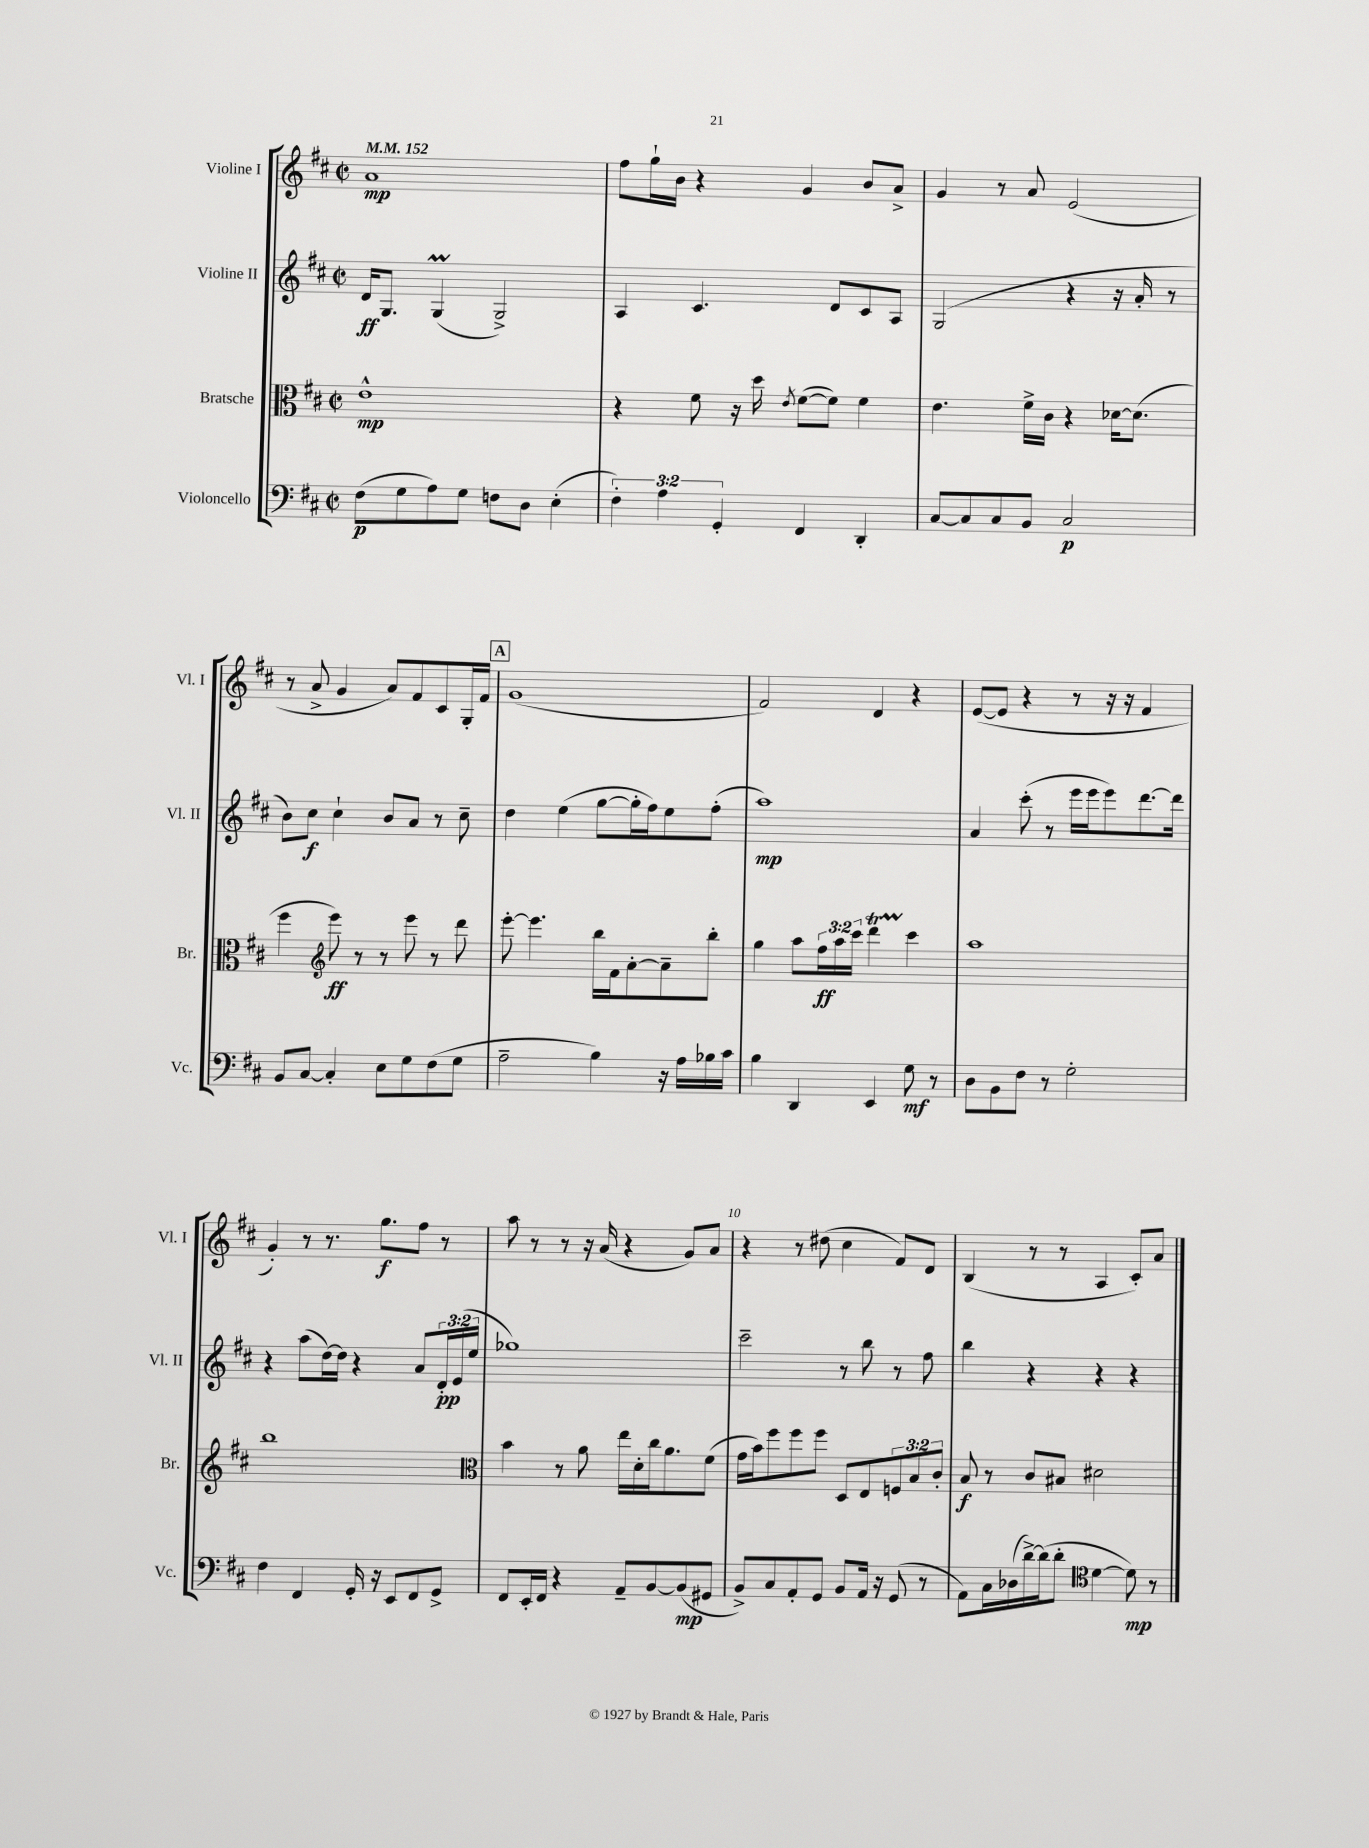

**kern	**kern	**kern	**kern
*staff4	*staff3	*staff2	*staff1
*clefF4	*clefC3	*clefG2	*clefG2
*k[f#c#]	*k[f#c#]	*k[f#c#]	*k[f#c#]
*M2/2	*M2/2	*M2/2	*M2/2
*met(c|)	*met(c|)	*met(c|)	*met(c|)
*MM152	*MM152	*MM152	*MM152
(8F#	1e^^	16d	1a
.	.	8.G	.
8G	.	.	.
8A)	.	(4G	.
8G	.	.	.
8F	.	2G^)	.
8D	.	.	.
(4E'	.	.	.
=	=	=	=
6F#')	4r	4A	8ff#
.	.	.	16gg`
6A	.	.	.
.	.	.	16b
.	8f#	4.c#	4r
6GG'	.	.	.
.	16r	.	.
.	16dd	.	.
.	8qe	.	.
4FF#	([8f#	.	4g
.	8f#])	8d	.
4DD'	4f#	8c#	8b
.	.	8A	8a^
=	=	=	=
[8C#	4.e	(2G	4g
8C#]	.	.	.
8C#	.	.	8r
8BB	16f#^	.	8a
.	16c#	.	.
2C#	4r	4r	(2e
.	[16d-	16r	.
.	(8.d-]	16a'	.
.	.	8r	.
=	=	=	=
8BB	4ff#	8b)	8r
[8C#	.	8cc#	8a^
*	*clefG2	*	*
4C#']	8eee)	4cc#`	4g
.	8r	.	.
8E	8r	8b	8a)
8G	8eee	8a	8f#
(8F#	8r	8r	8c#
8G	8ddd	8cc#~	16G'
.	.	.	16f#
=	=	=	=
2A~	[8eee'	4dd	(1g
.	4.eee]	.	.
.	.	(4ee	.
4B)	16bb	[8gg	.
.	16f#	.	.
.	[8a'	16gg']	.
.	.	16ff#)	.
16r	8a~]	8ee	.
16A	.	.	.
16B-	8bb'	(8ff#'	.
16c#	.	.	.
=	=	=	=
4B	4gg	1aa)	2f#)
4DD	8aa	.	.
.	24ff#	.	.
.	24aa	.	.
.	24ccc#	.	.
4EE	4ddd	.	4d
8G	4ccc#	.	4r
8r	.	.	.
=	=	=	=
8D	1aa	4a	([8e
8BB	.	.	8e]
8F#	.	(8ccc#'	4r
8r	.	8r	.
2G'	.	16eee	8r
.	.	16eee	.
.	.	8eee)	16r
.	.	.	16r
.	.	[8.ddd	4f#
.	.	16ddd]	.
=	=	=	=
4F#	1bb	4r	4g')
4FF#	.	(8aa	8r
.	.	[16dd)	8.r
.	.	16dd]	.
16GG'	.	4r	.
16r	.	.	8.gg
8EE	.	.	.
8FF#	.	8a	8ff#
8GG^	.	24d'	8r
.	.	(24e	.
.	.	24ee	.
=	=	=	=
*	*clefC3	*	*
8FF#	4b	1gg-)	8aa
16EE'	.	.	8r
16FF#	.	.	.
4r	8r	.	8r
.	8a	.	16r
.	.	.	(16a
8AA~	16ee	.	4r
.	16d'	.	.
[8BB	16cc#	.	.
.	8.a	.	.
(8BB]	.	.	8g)
8GG#	(8f#	.	8a
=	=	=	=
8BB^)	16g	2ccc#~	4r
.	16b)	.	.
8C#	8ff#	.	.
8AA'	8ff#	.	8r
8GG	8ff#	.	(8dd#
8BB	8D	8r	4cc#
16AA	8E	8bb	.
16r	.	.	.
(8GG	12F	8r	8f#)
.	12B	.	.
8r	.	8ff#	8d
.	12c#'	.	.
=	=	=	=
8AA)	8B	4bb	(4B
16C#	8r	.	.
(16D-	.	.	.
[16d^)	8c#	4r	8r
(16d]	.	.	.
8d'	8B#	.	8r
*clefC4	*	*	*
[4d	2d#	4r	4A
8d])	.	4r	8c#')
8r	.	.	8a
==	==	==	==
*-	*-	*-	*-
